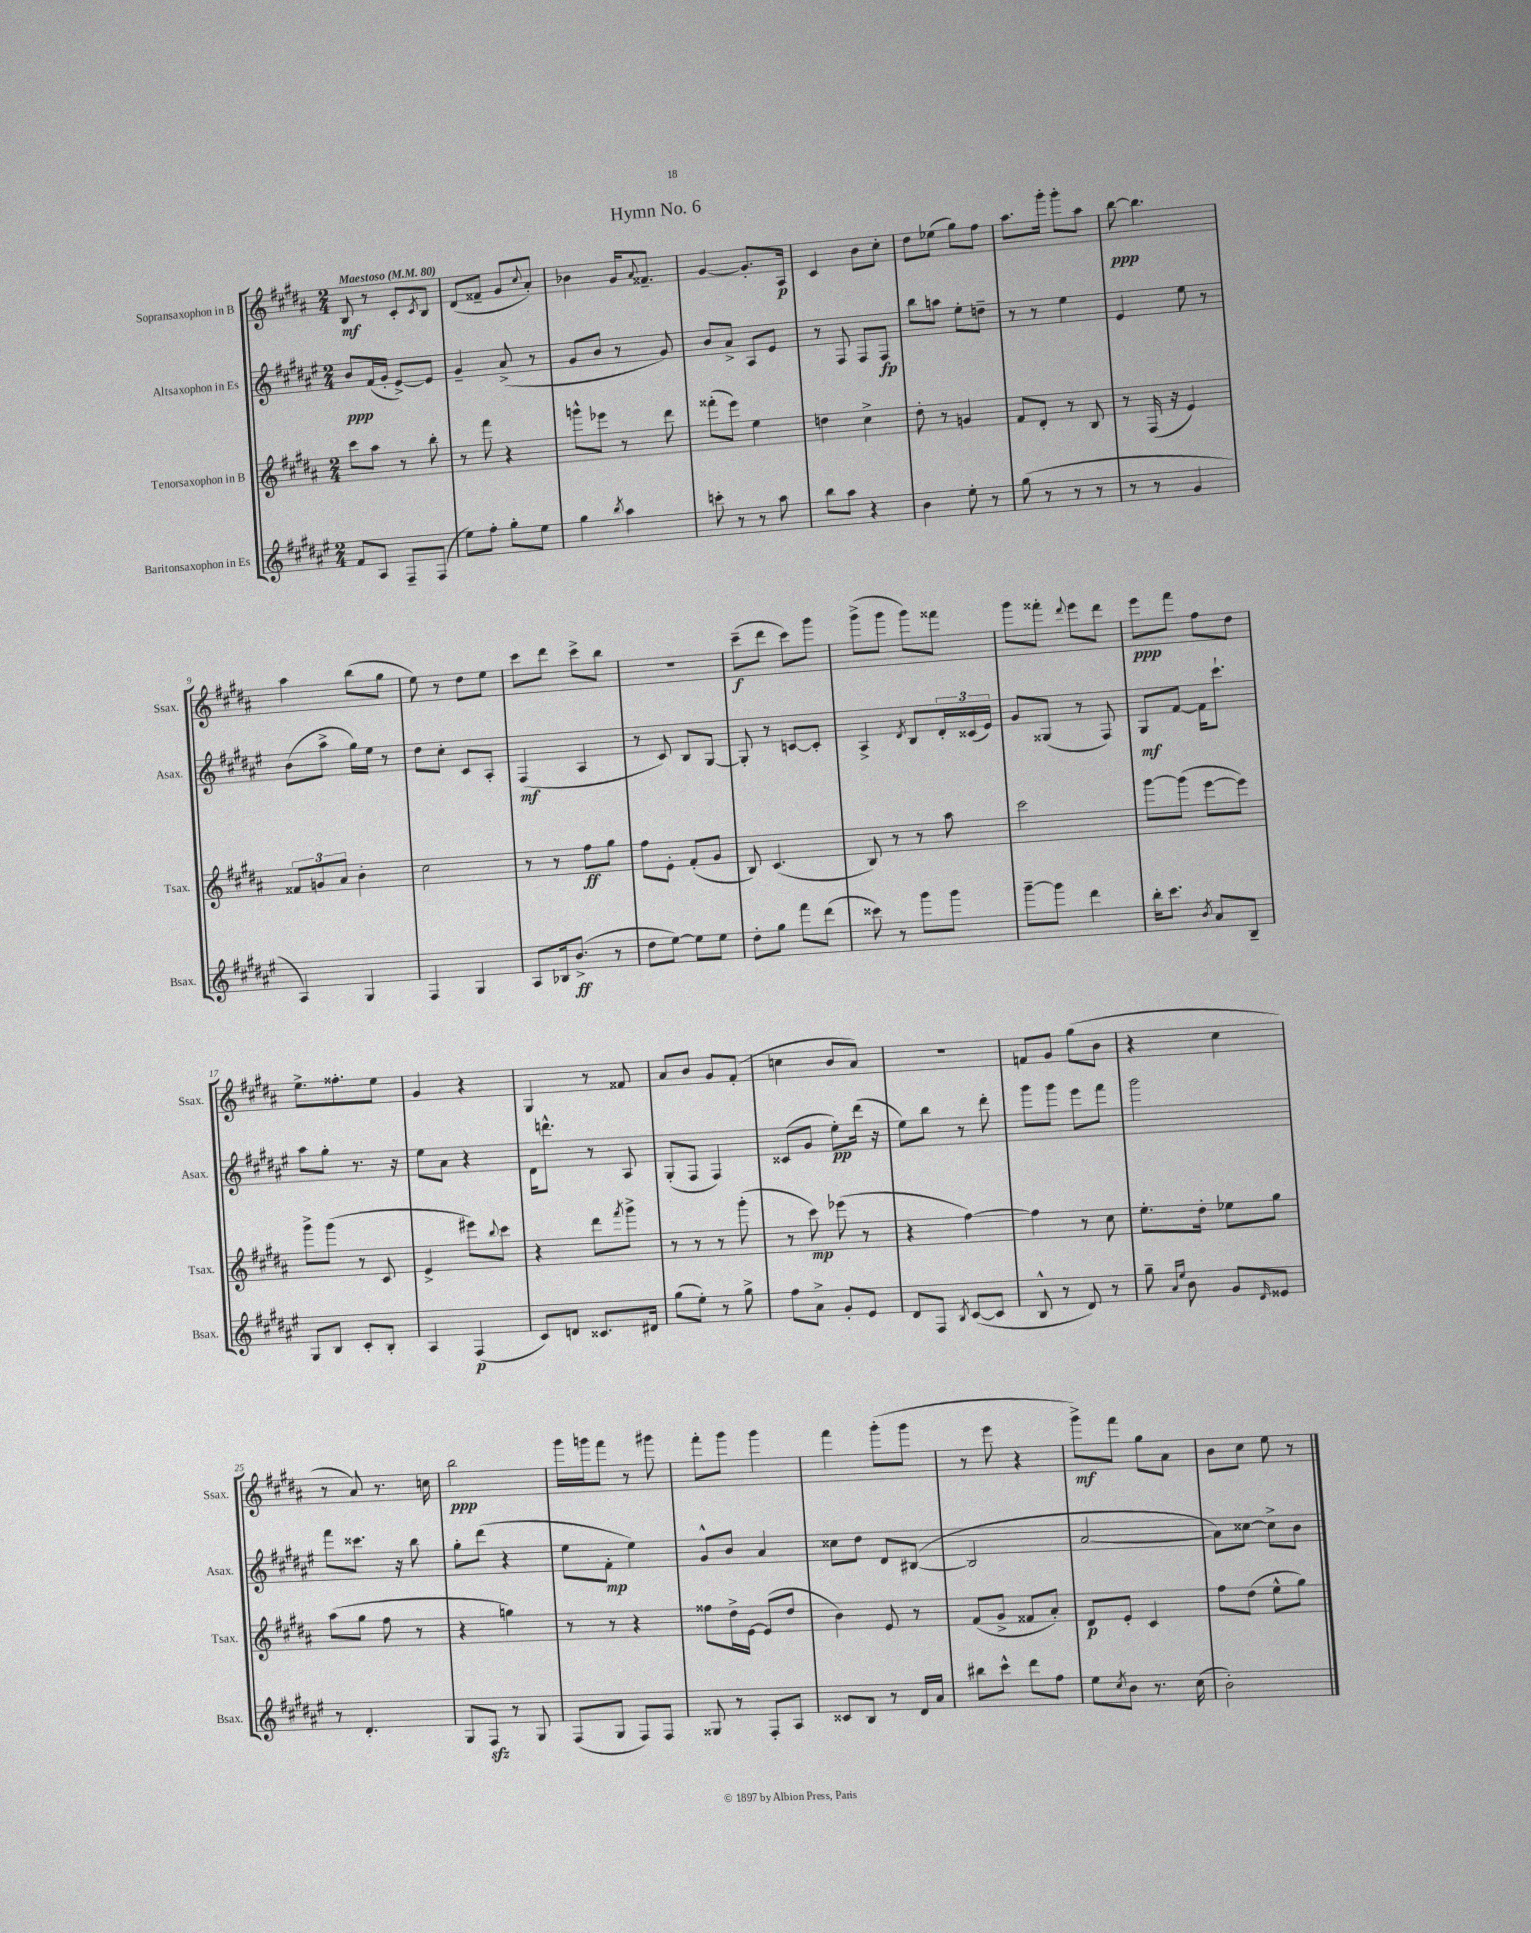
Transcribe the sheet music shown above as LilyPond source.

\header { title = "Hymn No. 6" }
<<
\new StaffGroup <<
\new Staff = "s0" \with { instrumentName = "Sopransaxophon in B" shortInstrumentName = "Ssax." } {
    \clef treble \key b \major \numericTimeSignature \time 2/4 \tempo "Maestoso" 4 = 80
    b8\mf r8 cis'8-. \acciaccatura { cis'8 } b8 |
    dis'8( fisis'8-- gis'8 \appoggiatura { cis''8 } ais'8-.) |
    bes'4 gis'16 \appoggiatura { ais'8 } fisis'8.-- |
    gis'4~ gis'8.-. ais16\p |
    cis'4 b'8 cis''8-. |
    dis''8 ees''8( gis''8) fis''8 |
    ais''8. gis'''16-. gis'''8-. ais''8 |
    b''8~\ppp b''4. |
    ais''4 b''8( gis''8 |
    e''8) r8 dis''8 e''8 |
    cis'''8 dis'''8 cis'''8-> b''8 |
    r2 |
    cis'''8--\f( dis'''8 cis'''8) gis'''8 |
    gis'''8->( gis'''8 gis'''8) fisis'''8 |
    gis'''8 fisis'''8-. \appoggiatura { dis'''8 } e'''8 dis'''8 |
    e'''8\ppp fis'''8 fis''8 dis''8 |
    e''8.-> fisis''8.-. e''8 |
    gis'4 r4 |
    gis4 r8 fisis'8 |
    ais'8 b'8 gis'8 fis'8-.( |
    c''4 b'8 ais'8) |
    R2 |
    f'8 gis'8 gis''8( b'8 |
    r4 cis''4 |
    r8 ais'8) r8. c''16 |
    b''2\ppp |
    gis'''16 g'''16 fis'''8 r8 gis'''8 |
    fis'''8-. gis'''8 gis'''4 |
    fis'''4 gis'''8-.( gis'''8 |
    r8 e'''8 r4 |
    gis'''8->\mf) fis'''8 gis''8 ais'8 |
    b'8 cis''8 e''8 r8 \bar "|." |
}
\new Staff = "s1" \with { instrumentName = "Altsaxophon in Es" shortInstrumentName = "Asax." } {
    \clef treble \key fis \major \numericTimeSignature \time 2/4
    b'8\ppp fis'16( gis'16-. eis'8~->) eis'8 |
    gis'4-- ais'8->( r8 |
    gis'8 b'8 r8 gis'8) |
    b'8 ais'8-> ais8 eis'8 |
    r8 fis8 fis8 fis8\fp |
    b''8 a''8 eis''8-. d''8-- |
    r8 r8 eis''4 |
    eis'4 eis''8 r8 |
    b'8( ais''8-> gis''16) eis''16 r8 |
    dis''8 cis''8-. cis'8 ais8-. |
    fis4\mf( ais4 |
    r8 cis'8) b8 gis8~ |
    gis8-. r8 c'8~ c'8-. |
    ais4-> \acciaccatura { dis'8 } b8 \tuplet 3/2 { dis'16-. cisis'16( eis'16) } |
    gis'8 gisis8( r8 fis8) |
    gis8\mf fis'8~ fis'16 cis'''8.-! |
    ais''8 gis''8-. r8. r16 |
    eis''8 ais'8 r4 |
    dis'16 d'''8.-^ r8 ais8 |
    gis8-.( fis8 fis4) |
    cisis'8( gis'8 eis''8-.\pp) dis'''16( r16 |
    eis''8) b''8 r8 dis'''8-. |
    gis'''8 gis'''8 eis'''8 fis'''8 |
    gis'''2 |
    fis'''8 cisis'''8. r16 b''8 |
    gis''8-. dis'''8( r4 |
    eis''8 fis'8-.\mp eis''4) |
    gis'8-^ b'8 ais'4 |
    cisis''8 dis''8 dis'8 bis8~( |
    bis2 |
    ais'2~ |
    ais'8) cisis''8~ cisis''8-> b'8 \bar "|." |
}
\new Staff = "s2" \with { instrumentName = "Tenorsaxophon in B" shortInstrumentName = "Tsax." } {
    \clef treble \key b \major \numericTimeSignature \time 2/4
    cis'''8 ais''8 r8 b''8-. |
    r8 fis'''8 r4 |
    g'''8-^ ees'''8 r8 dis'''8 |
    fisis'''8-.( e'''8) e''4 |
    d''4 cis''4-> |
    dis''8-. r8 g'4 |
    fis'8 dis'8-. r8 b8 |
    r8 fis16( r16 e'4) |
    \tuplet 3/2 { fisis'8 g'8 ais'8 } b'4-. |
    cis''2 |
    r8 r8 fis''8\ff gis''8 |
    fis''8 e'8-. fis'8-.( gis'8 |
    b8) cis'4.( |
    b8) r8 r8 ais''8 |
    cis'''2 |
    gis'''8~ gis'''8( e'''8~ e'''8) |
    gis'''8-> gis'''8( r8 cis'8 |
    e'4-> eis'''8) \appoggiatura { b''8 } cis'''8 |
    r4 dis'''8 \acciaccatura { fis'''8 } gis'''8-> |
    r8 r8 r8 gis'''8-.( |
    r8 cis'''8\mp) ees'''8( r8 |
    r4 fis''4~) |
    fis''4 r8 cis''8 |
    e''8.-. dis''16-. ees''8 gis''8 |
    ais''8( gis''8 fis''8 r8 |
    r4 g''4) |
    r8 r8 r4 |
    fisis''8 dis''16-> e'16~ e'8( dis''8 |
    b'4) e'8 r8 |
    fis'8( gis'8-> fisis'8 ais'8-.) |
    dis'8\p e'8-. cis'4 |
    fis''8 dis''8( e''8-^ gis''8) \bar "|." |
}
\new Staff = "s3" \with { instrumentName = "Baritonsaxophon in Es" shortInstrumentName = "Bsax." } {
    \clef treble \key fis \major \numericTimeSignature \time 2/4
    fis'8 ais8 fis8-- fis8( |
    eis''8) fis''8-. gis''8-. eis''8 |
    gis''4 \acciaccatura { b''8 } ais''4 |
    c'''8-. r8 r8 ais''8 |
    b''8 ais''8 r4 |
    b'4 eis''8-. r8 |
    gis''8( r8 r8 r8 |
    r8 r8 gis'4 |
    ais4) gis4 |
    fis4 gis4 |
    ais8 bes16 b'8.->\ff( r8 |
    dis''8 eis''8~) eis''8 eis''8 |
    dis''8-. gis''8 fis'''8 dis'''8( |
    cisis'''8) r8 gis'''8 gis'''8 |
    gis'''8~-- gis'''8 dis'''4 |
    b''16-. cis'''8. \acciaccatura { b'8 } ais'8 b8-- |
    gis8 b8 cis'8-. b8-. |
    ais4 fis4\p( |
    cis'8) d'8 cisis'8. dis'16 |
    gis''8( eis''8-.) r8 gis''8-> |
    fis''8 ais'8-> gis'8-. eis'8 |
    dis'8 fis8 \acciaccatura { b8 } cis'8~( cis'8 |
    b8-^ r8 dis'8) r8 |
    gis''8-- \grace { ais'16 eis''16 } b'8 gis'8 \grace { dis'16 } eisis'8 |
    r8 dis'4.-. |
    gis8 fis8\sfz r8 gis8 |
    fis8( gis8 fis8) fis8 |
    gisis8 r8 fis8-. ais8 |
    cisis'8 b8 r8 dis'16 ais'16 |
    bis''8 cis'''8-^ dis'''8 fis''8 |
    eis''8 \acciaccatura { cis''8 } b'8 r8. cis''16( |
    b'2-.) \bar "|." |
}
>>
>>
